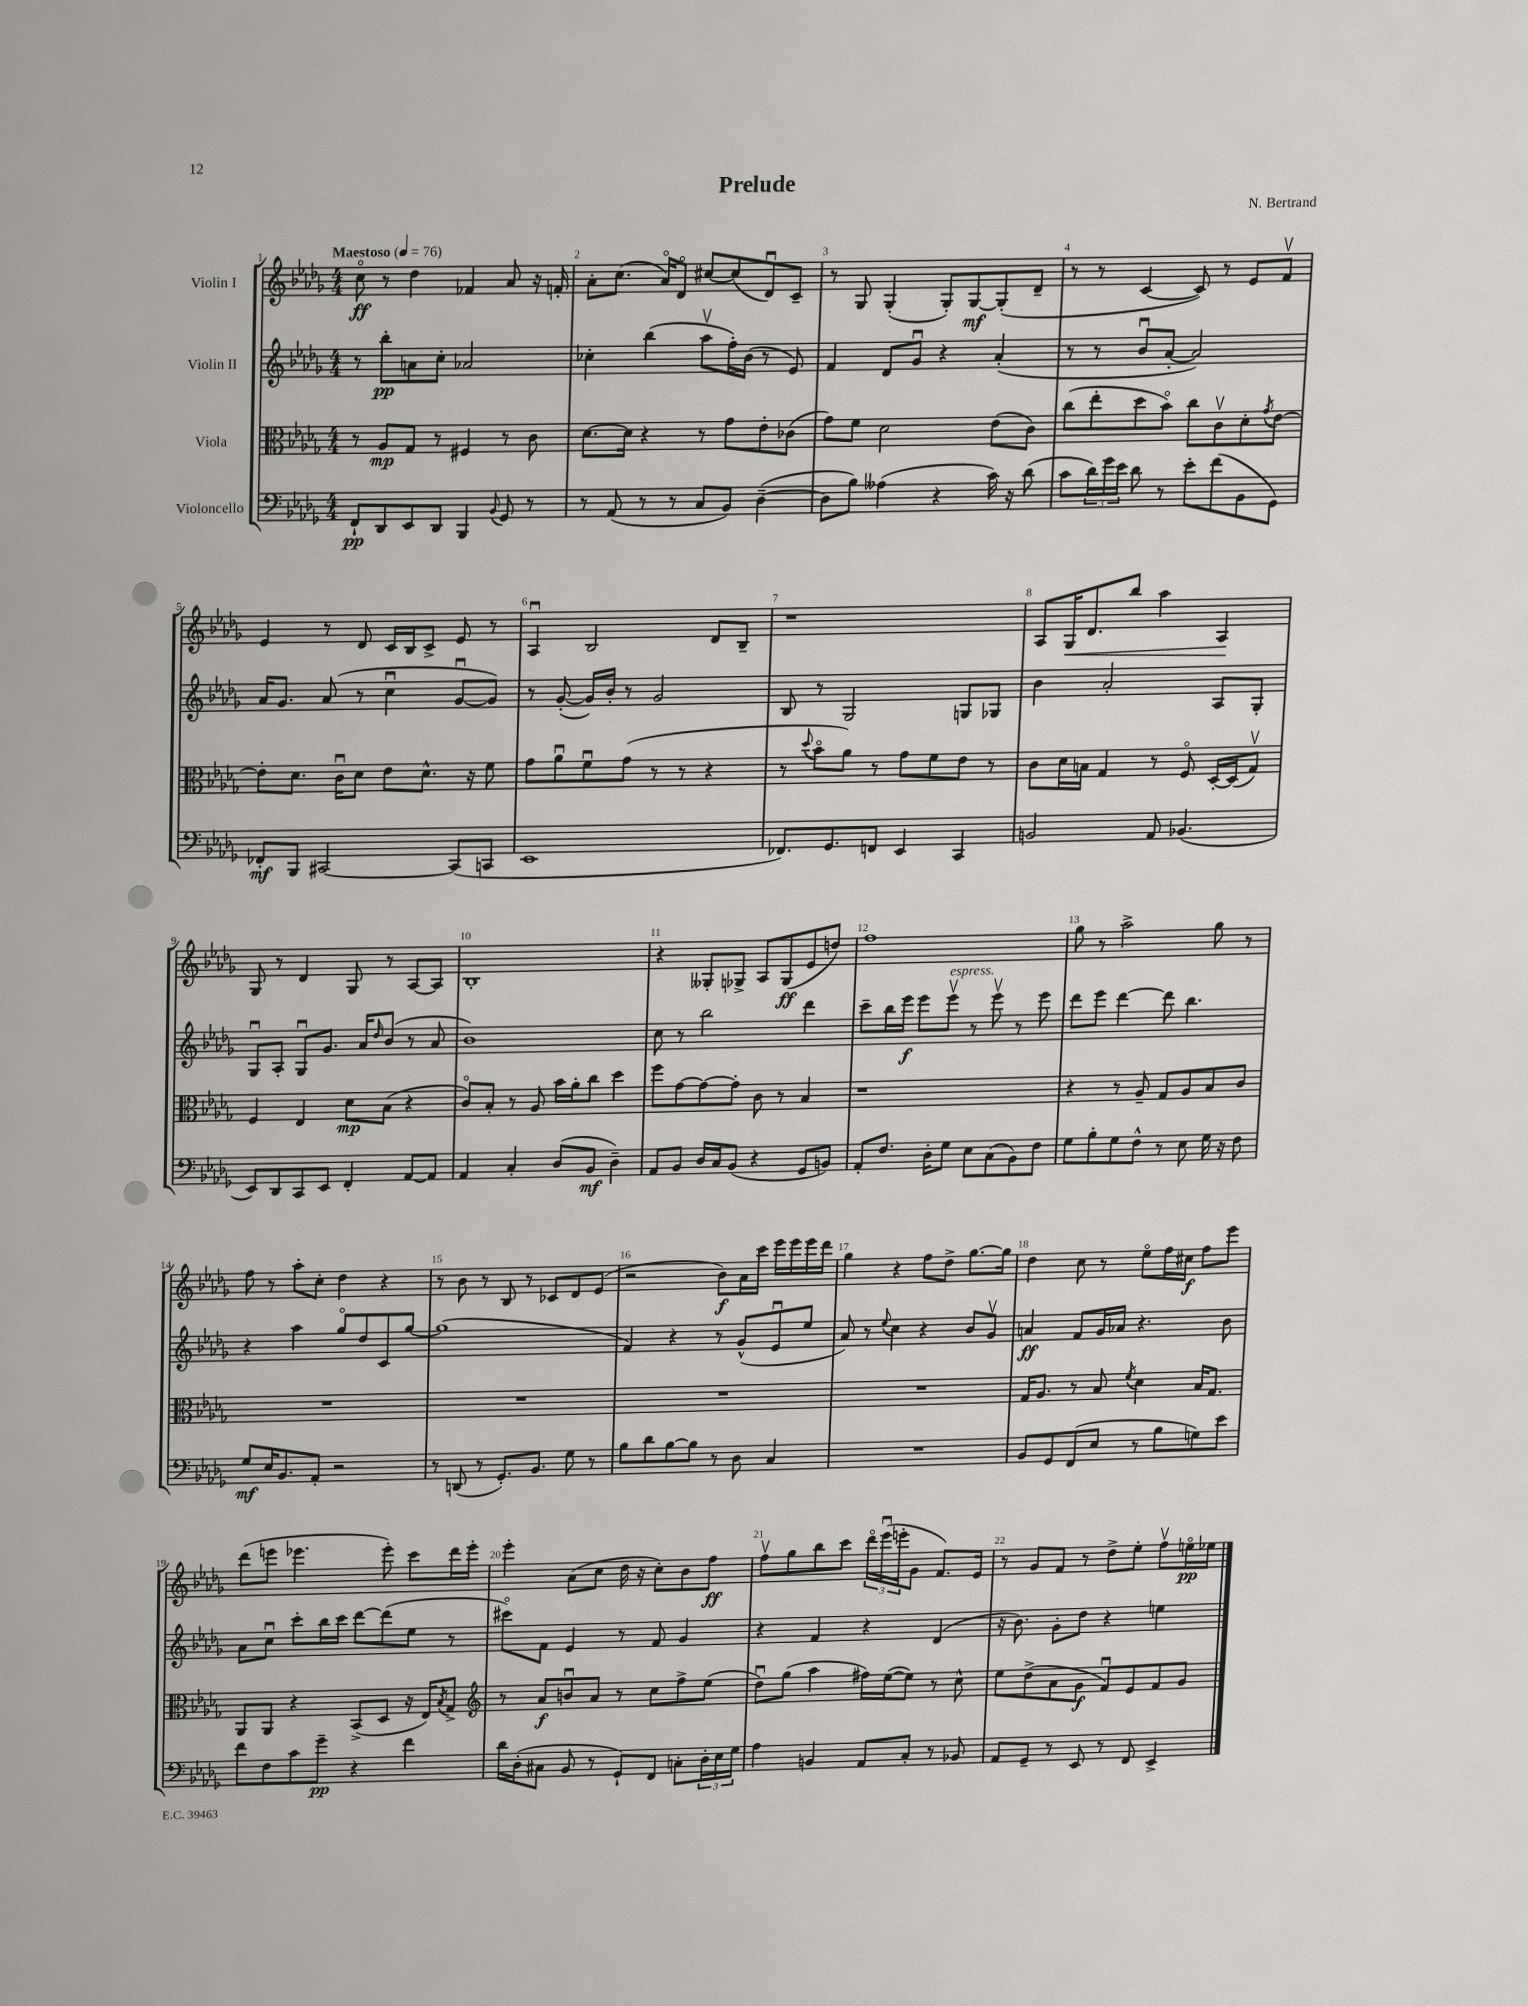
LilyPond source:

\header { title = "Prelude" composer = "N. Bertrand" }
<<
\new StaffGroup <<
\new Staff = "s0" \with { instrumentName = "Violin I" } {
    \clef treble \key des \major \numericTimeSignature \time 4/4 \tempo "Maestoso" 4 = 76
    c''8\flageolet\ff r8 des''4 fes'4 aes'8 r16 f'16-. |
    aes'8-. c''8.( aes'16\flageolet) des'8\flageolet cis''8~ cis''8( des'8\downbow) c'8-- |
    r8 ges8 ges4-.( ges8-.) ges8~\mf ges8-.( des'8-- |
    r8 r8 c'4~ c'8) r8 ees'8 f'8\upbow |
    ees'4 r8 des'8 c'16 bes16 c'8-> ees'8 r8 |
    aes4\downbow bes2 des'8 bes8-- |
    r1 |
    aes8 ges16\< des'8. bes''8 aes''4 aes4\! |
    ges8 r8 des'4 ges8 r8 aes8~ aes8 |
    bes1-. |
    r4 geses8-. ges8-> aes8 ges8\ff( ees'8 d''8) |
    f''1 |
    ges''8 r8 aes''2-> ges''8 r8 |
    f''8 r8 aes''8-. c''8-. des''4 r4 |
    r8 bes'8 r8 bes8 r8 ces'8 des'8 ees'8( |
    r2 bes'8\f) aes'16 c'''16 ees'''16 ees'''16 ees'''16 des'''16 |
    ges''4 r4 f''8 des''8-> ges''8.~ ges''16 |
    des''4 c''8 r8 ees''8\flageolet f''16 cis''16\f f''8 ees'''8 |
    des'''8( e'''8 ees'''4. ees'''8-.) c'''8 des'''16 ees'''16-. |
    ees'''4-. aes'8( c''8 des''16 r16 c''8-.) bes'8 f''8\ff |
    f''8\upbow ges''8 bes''8 c'''8 \tuplet 3/2 { des'''16\flageolet ees'''16\downbow( e'''16-. } ges'8 f'8.) ees'16 |
    r8 ges'8 f'8 r8 des''8-> ees''8-. f''8\upbow e''16\flageolet\pp ees''16 \bar "|." |
}
\new Staff = "s1" \with { instrumentName = "Violin II" } {
    \clef treble \key des \major \numericTimeSignature \time 4/4
    r8 bes''8-.\pp a'8 c''8-. aes'2 |
    ces''4-. bes''4( aes''8\upbow f''16-.) bes'16( r8 ees'8) |
    f'4 des'8 ges'8\downbow r4 aes'4-.( |
    r8 r8 bes'8\downbow aes'8~-. aes'2) |
    aes'16 ges'8. aes'8( r8 c''4\downbow ges'8~\downbow ges'8) |
    r8 ges'8~-.( ges'16) bes'16-. r8 ges'2 |
    bes8 r8 ges2 g8 ges8 |
    bes'4 aes'2-. aes8 ges8-. |
    ges8\downbow aes8-. ges8\downbow ges'8. aes'16 \grace { des''16 } bes'8( r8 aes'8 |
    bes'1) |
    c''8 r8 bes''2 des'''4 |
    c'''8-- bes''16 ees'''16\f ees'''8 ees'''8\upbow^\markup { \italic "espress." } r8 ees'''8\upbow r8 ees'''8 |
    des'''8 ees'''8 des'''4~ des'''8 bes''4. |
    r4 aes''4 ges''8\flageolet des''8 c'8 ges''8~ |
    ges''1( |
    f'4) r4 r8 ges'8-^( ees'8\downbow ees''8 |
    aes'8) r8 \appoggiatura { ees''8 } c''4 r4 bes'8 ges'8\upbow |
    a'4\ff f'8 ges'16 aes'16 r4. bes'8 |
    aes'8 c''8\downbow c'''8-. bes''16 c'''16 des'''8~ des'''8( ees''8 r8 |
    cis'''8\flageolet) f'8 ees'4 r8 f'8 ges'4 |
    r4 f'4 r4 des'4( |
    r16 bes'8.) ges'8-. des''8 r4 e''4 \bar "|." |
}
\new Staff = "s2" \with { instrumentName = "Viola" } {
    \clef alto \key des \major \numericTimeSignature \time 4/4
    r8 aes8\mp ges8 r8 fis4 r8 c'8 |
    des'8.~ des'16 r4 r8 ges'8 ees'8-. ces'8( |
    ges'8) f'8 des'2 ees'8( c'8) |
    c''8( ees''8-. des''8 bes'8\flageolet) c''8 c'8\upbow des'8-. \acciaccatura { ges'8 } ees'8~ |
    ees'8-. des'8. c'16\downbow des'8 ees'8 des'8.-^ r16 f'8 |
    ges'8 aes'8\downbow f'8\downbow ges'8( r8 r8 r4 |
    r8 \appoggiatura { des''8 } bes'8\flageolet aes'8) r8 ges'8 f'8 ees'8 r8 |
    c'8 des'16 b16 ges4 r8 f8\flageolet des16~-. des16( ges8\upbow) |
    f4 ees4 des'8\mp bes8( r4 |
    c'8\flageolet) bes8-. r8 aes8 bes'16 aes'16-. c''8 des''4 |
    f''8 ges'8~ ges'8~ ges'8-. c'8 r8 bes4 |
    r1 |
    r4 r8 aes8-- ges8 aes8 bes8 c'8 |
    R1 |
    R1 |
    R1 |
    R1 |
    ges16 aes8. r8 bes8 \acciaccatura { f'8 } des'4 bes16 ges8. |
    aes,8 aes,8 r4 bes,8->( des8 r16 ees16) \acciaccatura { bes8 } ges8-> |
    \clef treble r8 aes'8\f b'8\downbow aes'8 r8 c''8 f''8-> ees''8( |
    des''8\downbow) ges''8( aes''4 fis''16) ees''16~( ees''8) r8 c''8-^ |
    ees''8 des''8->( aes'8 ges'8\f f'8\downbow) ees'8 f'8 ges'8 \bar "|." |
}
\new Staff = "s3" \with { instrumentName = "Violoncello" } {
    \clef bass \key des \major \numericTimeSignature \time 4/4
    f,8-!\pp des,8 ees,8 des,8 bes,,4 \appoggiatura { bes,8 } ges,8 r8 |
    r8 aes,8( r8 r8 c8 bes,8) des4~--( |
    des8 bes8) aeses4( r4 c'16) r16 des'8( |
    c'8 \tuplet 3/2 { des'16) ges'16 ees'16 } des'8 r8 ees'8-. f'8( bes,8 ges,8) |
    fes,8-.\mf bes,,8 cis,2~ cis,8( c,8 |
    ees,1 |
    fes,8.) ges,8. f,8 ees,4 c,4 |
    b,2 aes,8 bes,4.( |
    ees,8) des,8 c,8 ees,8 f,4-. aes,8~ aes,8 |
    aes,4 c4-. des8( bes,8\mf des4--) |
    aes,8 bes,8 des16 c16 bes,8( r4 ges,8 b,8) |
    aes,8-. f8. des16-. ges8 ees8 c8( bes,8) f8 |
    ges8 bes8-. ges8 f8-^ r8 ees8 ges16 r16 f8 |
    ges8\mf ees16 bes,8. aes,8-. r2 |
    r8 d,8( r8 ges,8.-.) bes,8. ges8 r8 |
    bes8 des'8 bes8~ bes8 r8 des8 c4 |
    R1 |
    bes,8 ges,8 f,8( ees8 r8 bes8 g8) ees'8 |
    f'8 f8 c'8 ges'8--\pp r4 f'4 |
    des'16 des16-.( cis8 bes,8 r8 ges,8-!) f,8 c8-. \tuplet 3/2 { des16-. ees16 ges16 } |
    aes4 b,4 aes,8 c8-. r8 bes,8 |
    aes,8 ges,8-- r8 ees,8 r8 f,8 ees,4-> \bar "|." |
}
>>
>>
\layout { \context { \Score \override BarNumber.break-visibility = ##(#f #t #t) barNumberVisibility = #all-bar-numbers-visible } }
